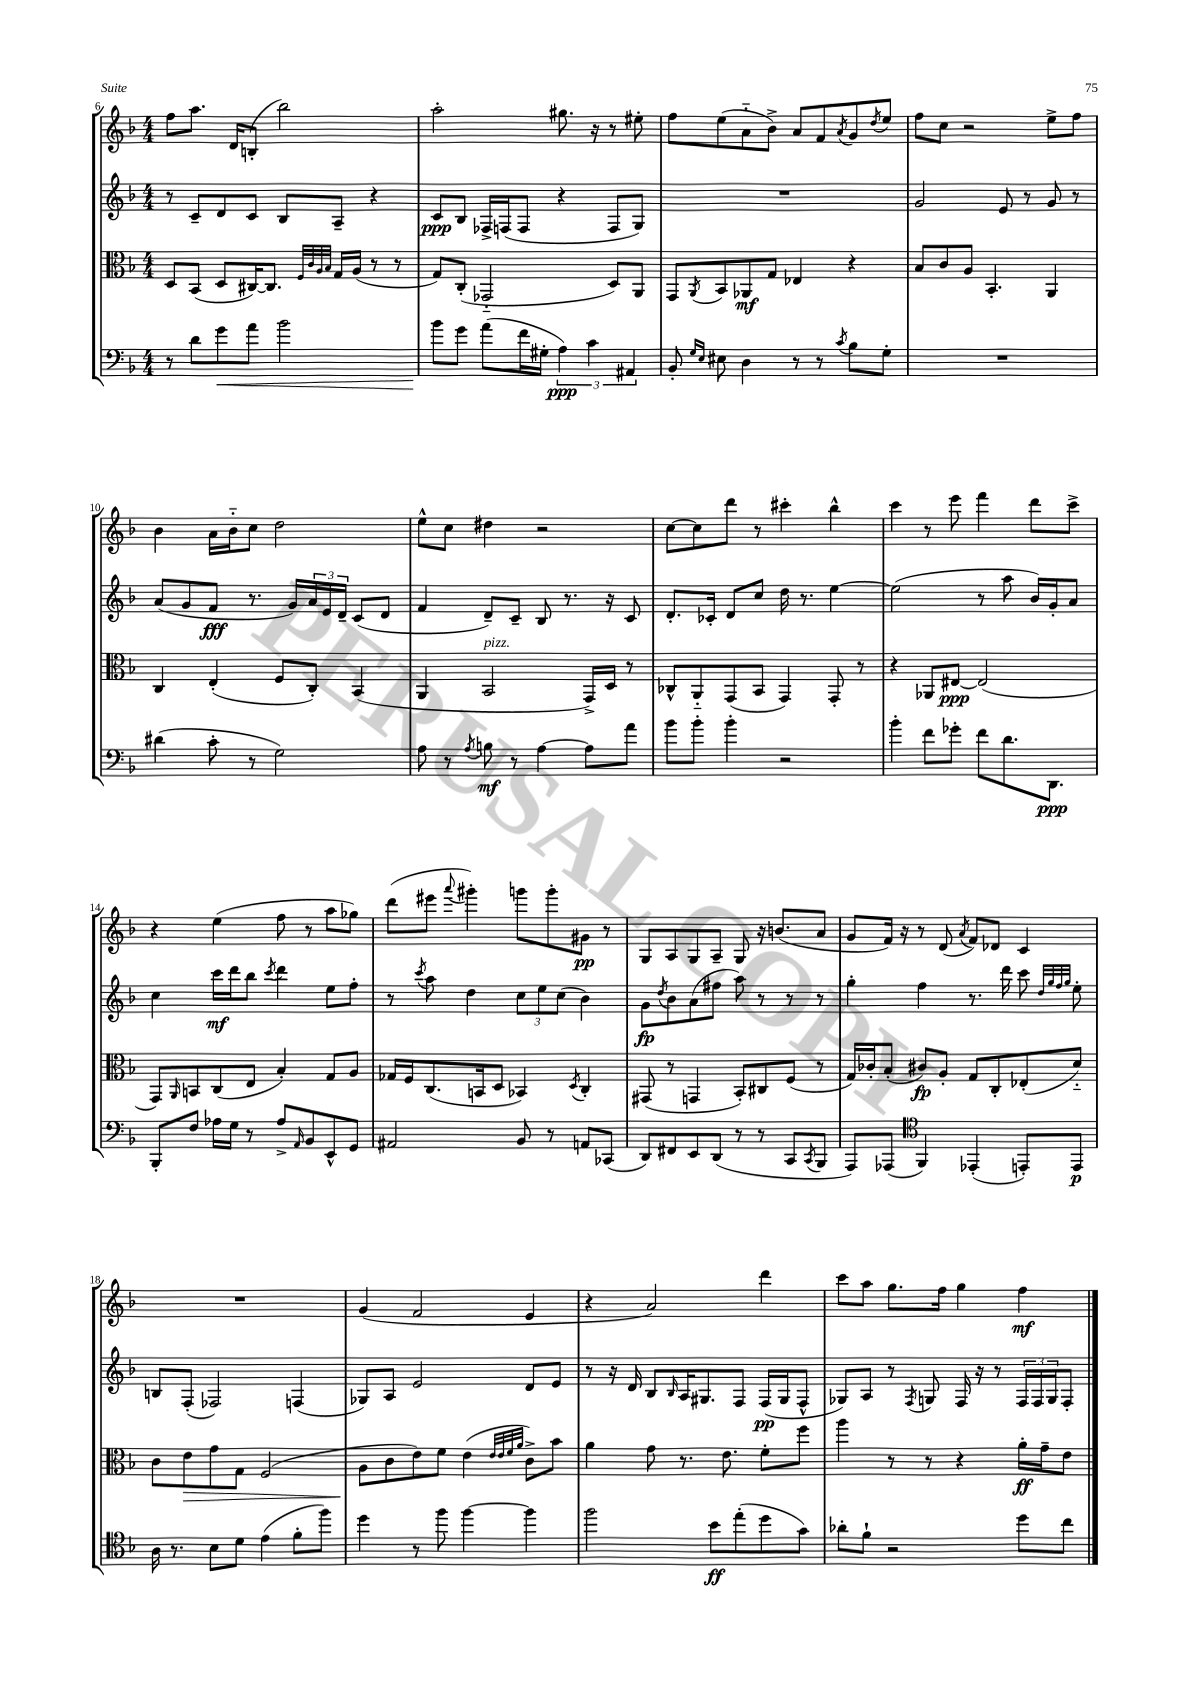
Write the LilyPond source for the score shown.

<<
\new StaffGroup <<
\new Staff = "s0" {
    \clef treble \key f \major \numericTimeSignature \time 4/4
    f''8 a''8. d'16 b8-.( bes''2) |
    a''2-. gis''8. r16 r8 eis''8-. |
    f''8 e''8( a'8-_ bes'8->) a'8 f'8 \acciaccatura { a'8 } g'8 \acciaccatura { d''8 } e''8 |
    f''8 c''8 r2 e''8-> f''8 |
    bes'4 a'16 bes'16-_ c''8 d''2 |
    e''8-^ c''8 dis''4 r2 |
    c''8~ c''8 d'''8 r8 cis'''4-. bes''4-^ |
    c'''4 r8 e'''8 f'''4 d'''8 c'''8-> |
    r4 e''4( f''8 r8 a''8 ges''8) |
    d'''8( eis'''8 \appoggiatura { a'''8 } gis'''4-.) g'''8 g'''8-. gis'8\pp r8 |
    g8 a8 g8 a8-- g8 r16 b'8.( a'8 |
    g'8 f'16) r16 r8 d'8( \acciaccatura { a'8 } f'8) des'8 c'4 |
    R1 |
    g'4( f'2 e'4 |
    r4 a'2) d'''4 |
    c'''8 a''8 g''8. f''16 g''4 f''4\mf \bar "|." |
}
\new Staff = "s1" {
    \clef treble \key f \major \numericTimeSignature \time 4/4
    r8 c'8-- d'8 c'8 bes8 a8-- r4 |
    c'8\ppp bes8 fes16-> f16( f8 r4 f8 g8) |
    R1 |
    g'2 e'8 r8 g'8 r8 |
    a'8( g'8 f'8\fff r8. g'16) \tuplet 3/2 { a'16 e'16 d'16-- } c'8( d'8 |
    f'4 d'8--) c'8-- bes8 r8. r16 c'8 |
    d'8.-. ces'16-. d'8 c''8 d''16 r8. e''4~ |
    e''2( r8 a''8 bes'16) g'16-. a'8 |
    c''4 c'''16\mf d'''16 bes''8 \acciaccatura { c'''8 } d'''4 e''8 f''8-. |
    r8 \acciaccatura { c'''8 } a''8 d''4 \tuplet 3/2 { c''8 e''8 c''8( } bes'4) |
    g'8\fp \acciaccatura { d''8 } bes'8 a'8( fis''8 a''8) r8 r8 r8 |
    g''4-. f''4 r8. d'''16 c'''8 \grace { d''32 g''32 f''32 g''32 } e''8-. |
    b8 f8-.( fes2) f4( |
    ges8) a8 e'2 d'8 e'8 |
    r8 r16 d'16 bes8 \grace { bes16 } a16 gis8. f8 f16\pp( gis16 f8-^ |
    ges8) a8 r8 \acciaccatura { f8 } g8 f16 r16 r8 \tuplet 3/2 { f16 f16 g16 } f8-. \bar "|." |
}
\new Staff = "s2" {
    \clef alto \key f \major \numericTimeSignature \time 4/4
    d8 bes,8( d8 cis16~) cis8. \grace { f32 c'32 a32 bes32 } g16 a16( r8 r8 |
    g8) c8-.( ges,2-_ d8) a,8 |
    g,8 \acciaccatura { a,8 } bes,8 aes,8\mf g8 ees4 r4 |
    bes8 c'8 a8 bes,4.-. a,4 |
    c4 e4-.( f8 c8-.) bes,4( |
    a,4 bes,2^\markup { \italic "pizz." } g,16->) d16 r8 |
    ces8-^ a,8-_ g,8( bes,8 g,4) g,8-. r8 |
    r4 aes,8 eis8~\ppp eis2( |
    g,8) \grace { a,16 } b,8 c8( e8 bes4-.) g8 a8 |
    ges16 f16 c8.( b,16 d8 bes,4) \acciaccatura { d8 } c4-. |
    gis,8( r8 g,4 bes,8-.) cis8 f8( r8 |
    g16) ces'16-. bes8-.( cis'8\fp) a8-. g8 c8-. ees8-.( d'8-_) |
    c'8 e'8\> g'8 g8 f2( |
    a8\! c'8 e'8) f'8 e'4( \grace { e'32 e'32 f'32 a'32 } c'8->) bes'8 |
    a'4 g'8 r8. e'8. f'8-. f''8 |
    a''4 r8 r8 r4 a'16-.\ff g'16-- e'8 \bar "|." |
}
\new Staff = "s3" {
    \clef bass \key f \major \numericTimeSignature \time 4/4
    r8 d'8 g'8\< a'8 bes'2 |
    bes'8\! g'8 a'8( f'16 gis16-. \tuplet 3/2 { a4\ppp) c'4 ais,4 } |
    bes,8-. \grace { g16 e16 } eis8 d4 r8 r8 \acciaccatura { c'8 } bes8 g8-. |
    R1 |
    dis'4( c'8-. r8 g2) |
    a8 r8 \acciaccatura { a8 } b8\mf r8 a4~ a8 a'8 |
    bes'8 bes'8-. bes'4-. r2 |
    bes'4-. f'8 ges'8-. f'8 d'8. d,8.\ppp |
    bes,,8-. f8 aes16 g16 r8 aes8-> \grace { a,16 } bes,8 e,8-^ g,8 |
    ais,2 bes,8 r8 a,8 ces,8( |
    d,8) fis,8 e,8 d,8( r8 r8 c,8 \acciaccatura { c,8 } bes,,8 |
    a,,8) aes,,8( \clef tenor f,4) ees,4-.( e,8-.) e,8\p |
    a16 r8. bes8 d'8 e'4( f'8-. f''8) |
    d''4 r8 f''8 f''4~ f''4 |
    f''2 bes'8\ff e''8-.( d''8 g'8) |
    aes'8-. f'8-! r2 d''8 c''8 \bar "|." |
}
>>
>>
\layout { \context { \Score currentBarNumber = #6 } }
